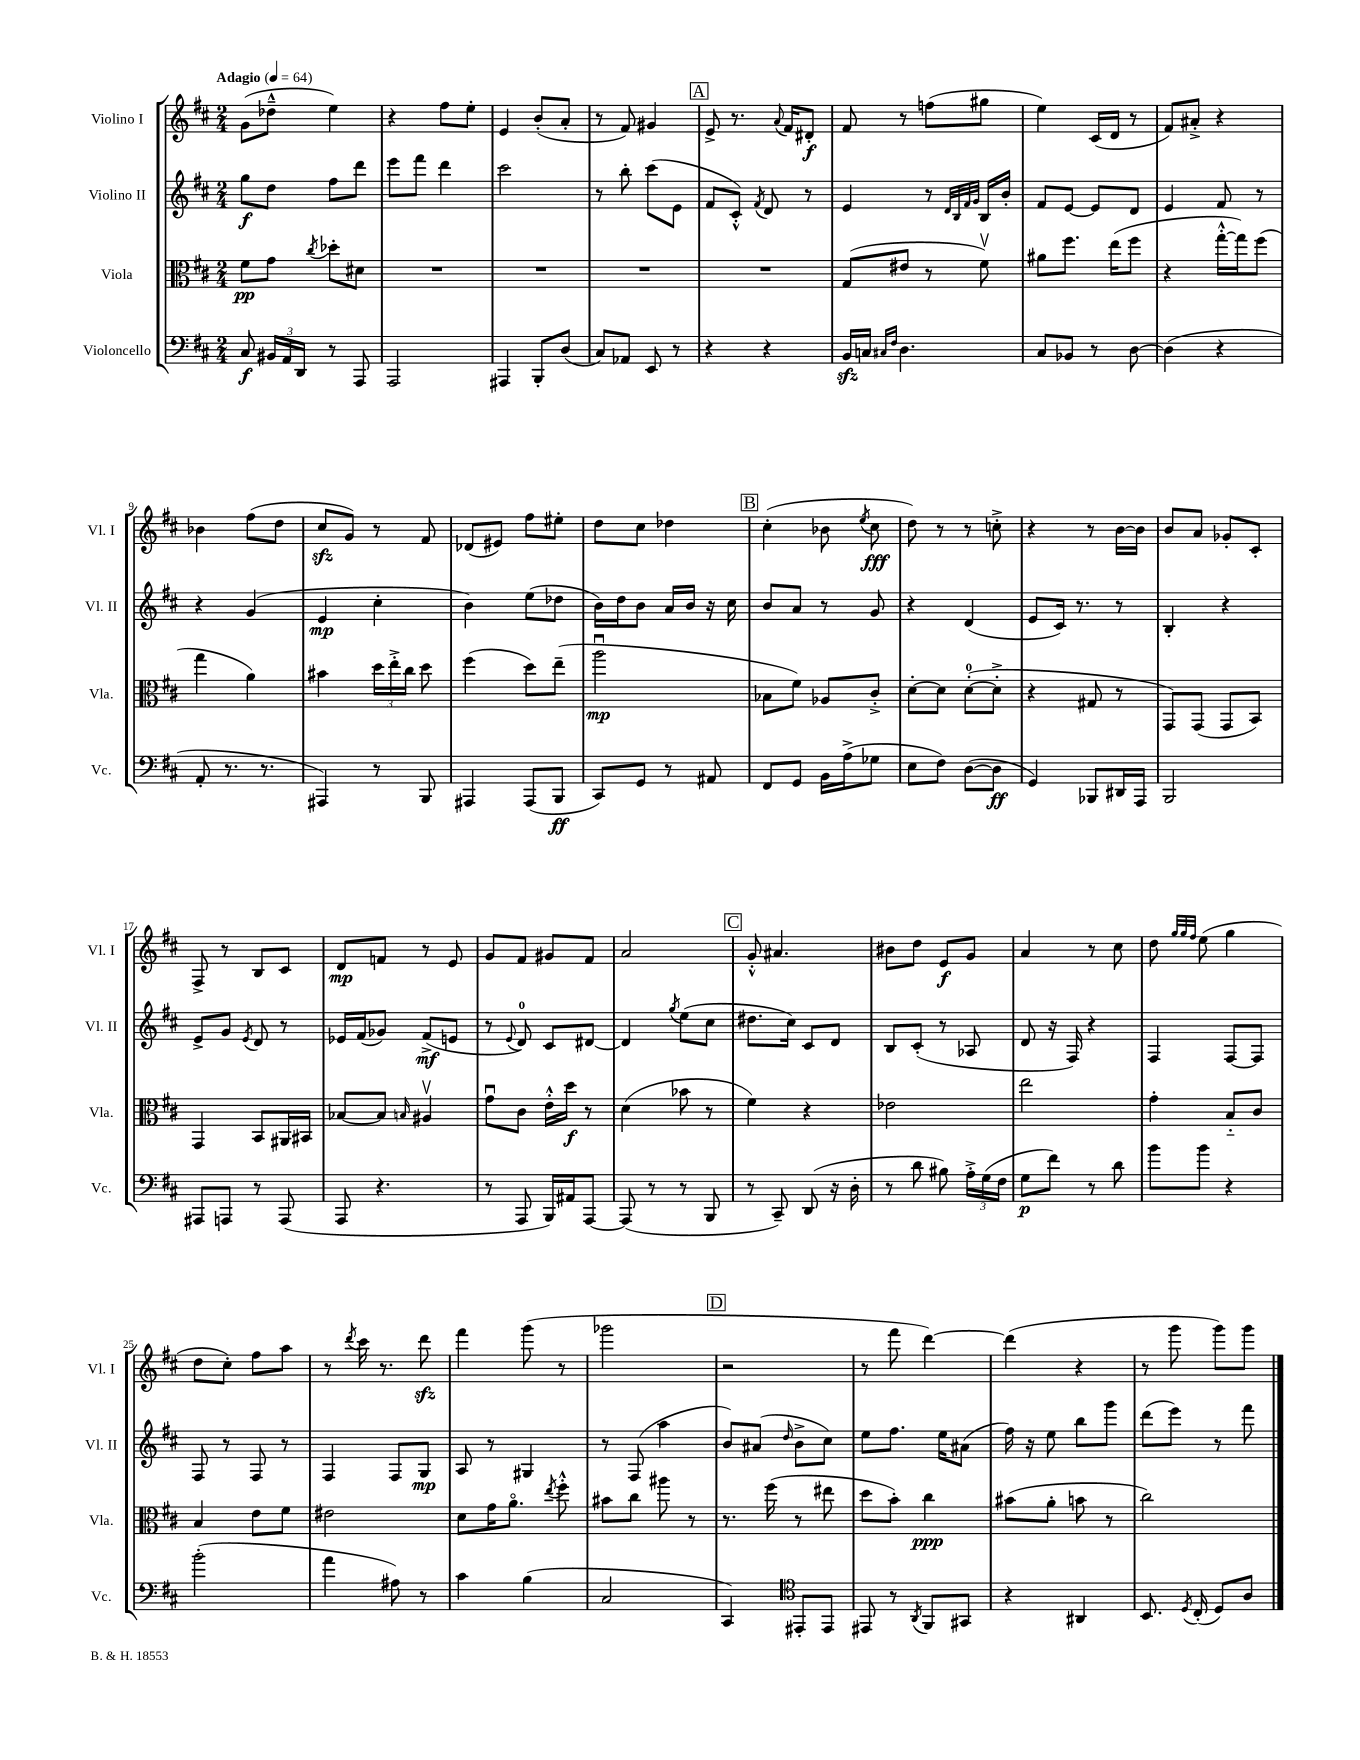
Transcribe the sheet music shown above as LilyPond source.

<<
\new StaffGroup <<
\new Staff = "s0" \with { instrumentName = "Violino I" shortInstrumentName = "Vl. I" } {
    \clef treble \key d \major \numericTimeSignature \time 2/4 \tempo "Adagio" 4 = 64
    \autoBeamOff g'8[( des''8]---^ e''4) |
    r4 fis''8[ e''8]-. |
    e'4 b'8[-.( a'8]-. |
    r8 fis'8) gis'4 |
    \mark \markup { \box "A" } e'8-> r8. \appoggiatura { a'8 } fis'16[ dis'8]-.\f |
    fis'8 r8 f''8[( gis''8] |
    e''4) cis'16[( d'16] r8 |
    fis'8[) ais'8]-.-> r4 |
    bes'4 fis''8[( d''8] |
    cis''8[\sfz g'8]) r8 fis'8 |
    des'8[( eis'8]) fis''8[ eis''8]-. |
    d''8[ cis''8] des''4 |
    \mark \markup { \box "B" } cis''4-.( bes'8 \acciaccatura { e''8 } cis''8\fff |
    d''8) r8 r8 c''8-.-> |
    r4 r8 b'16[~ b'16] |
    b'8[ a'8] ges'8[-. cis'8]-. |
    fis8-> r8 b8[ cis'8] |
    d'8[\mp f'8] r8 e'8 |
    g'8[ fis'8] gis'8[ fis'8] |
    a'2 |
    \mark \markup { \box "C" } g'8-.-^ ais'4. |
    bis'8[ d''8] e'8[\f g'8] |
    a'4 r8 cis''8 |
    d''8 \grace { g''32[ g''32 fis''32] } e''8( g''4 |
    d''8[ cis''8]-.) fis''8[ a''8] |
    r8 \acciaccatura { d'''8 } cis'''16 r8. d'''8\sfz |
    fis'''4 g'''8( r8 |
    ges'''2 |
    \mark \markup { \box "D" } r2 |
    r8 fis'''8 d'''4~) |
    d'''4( r4 |
    r8 g'''8 g'''8[) g'''8] \bar "|." |
}
\new Staff = "s1" \with { instrumentName = "Violino II" shortInstrumentName = "Vl. II" } {
    \clef treble \key d \major \numericTimeSignature \time 2/4
    \autoBeamOff g''8[\f d''8] fis''8[ d'''8] |
    e'''8[ fis'''8] d'''4 |
    cis'''2 |
    r8 b''8-. cis'''8[( e'8] |
    \mark \markup { \box "A" } fis'8[ cis'8]-.-^) \acciaccatura { fis'8 } d'8 r8 |
    e'4 r8 \grace { d'32[ b32 fis'32 g'32] } b16[ b'16]-. |
    fis'8[ e'8]~ e'8[ d'8] |
    e'4 fis'8 r8 |
    r4 g'4( |
    e'4\mp cis''4-. |
    b'4) e''8[( des''8] |
    b'16[) d''16 b'8] a'16[ b'16] r16 cis''16 |
    \mark \markup { \box "B" } b'8[ a'8] r8 g'8 |
    r4 d'4( |
    e'8[ cis'16]) r8. r8 |
    b4-. r4 |
    e'8[-> g'8] \acciaccatura { e'8 } d'8 r8 |
    ees'16[ fis'16( ges'8]) fis'8[->\mf( e'8] |
    r8 \appoggiatura { e'8 } d'8-0) cis'8[ dis'8]~ |
    dis'4 \acciaccatura { g''8 } e''8[( cis''8] |
    \mark \markup { \box "C" } dis''8.[ cis''16]) cis'8[ d'8] |
    b8[ cis'8]-.( r8 aes8 |
    d'8 r16 fis16) r4 |
    fis4 fis8[~ fis8] |
    fis8 r8 fis8 r8 |
    fis4 fis8[ g8]\mp |
    a8 r8 gis4 |
    r8 fis8( a''4 |
    \mark \markup { \box "D" } b'8[) ais'8]( \grace { d''16 } b'8[-> cis''8]) |
    e''8[ fis''8.] e''16[ ais'8]( |
    fis''16) r16 e''8 b''8[ g'''8] |
    d'''8[( e'''8]) r8 fis'''8 \bar "|." |
}
\new Staff = "s2" \with { instrumentName = "Viola" shortInstrumentName = "Vla." } {
    \clef alto \key d \major \numericTimeSignature \time 2/4
    \autoBeamOff fis'8[\pp g'8] \acciaccatura { cis''8 } des''8[-. dis'8] |
    R2 |
    R2 |
    R2 |
    \mark \markup { \box "A" } R2 |
    g8[( eis'8] r8 fis'8\upbow) |
    ais'8[ fis''8.] e''16[( fis''8] |
    r4 g''16[~-.-^ g''16) fis''8]( |
    g''4 a'4) |
    bis'4 \tuplet 3/2 { d''16[ e''16-.-> cis''16] } d''8 |
    fis''4( d''8[) e''8]--( |
    a''2\downbow\mp |
    \mark \markup { \box "B" } bes8[ fis'8]) aes8[ cis'8]-.-> |
    d'8[~-. d'8] d'8[-0~-.( d'8]-.-> |
    r4 gis8 r8 |
    g,8[) g,8]( g,8[ b,8]) |
    g,4 b,8[ ais,16 bis,16] |
    bes8[~ bes8] \grace { b16 } ais4\upbow |
    g'8[\downbow cis'8] e'16[-.-^ d''16]\f r8 |
    d'4( bes'8 r8 |
    \mark \markup { \box "C" } fis'4) r4 |
    ees'2 |
    e''2 |
    g'4-. b8[-_ cis'8] |
    b4 e'8[ fis'8] |
    eis'2 |
    d'8[ g'16 a'8.]\flageolet \acciaccatura { e''8 } fis''8-.-^ |
    bis'8[ cis''8] ais''8 r8 |
    \mark \markup { \box "D" } r8. fis''16( r8 eis''8 |
    d''8[ b'8]-.) cis''4\ppp |
    bis'8[( a'8]-. b'8 r8 |
    cis''2) \bar "|." |
}
\new Staff = "s3" \with { instrumentName = "Violoncello" shortInstrumentName = "Vc." } {
    \clef bass \key d \major \numericTimeSignature \time 2/4
    \autoBeamOff cis8\f \tuplet 3/2 { bis,16[ a,16 d,16] } r8 a,,8 |
    a,,2 |
    ais,,4 b,,8[-. d8]( |
    cis8[) aes,8] e,8 r8 |
    \mark \markup { \box "A" } r4 r4 |
    b,16[\sfz c16] \grace { cis16[ fis16] } d4. |
    cis8[ bes,8] r8 d8~ |
    d4( r4 |
    a,8-. r8. r8. |
    ais,,4) r8 b,,8 |
    ais,,4 ais,,8[( b,,8]\ff |
    cis,8[) g,8] r8 ais,8 |
    \mark \markup { \box "B" } fis,8[ g,8] b,16[ a16->( ges8] |
    e8[ fis8]) d8[~( d8]\ff |
    g,4) bes,,8[ dis,16 a,,16] |
    b,,2 |
    ais,,8[ a,,8] r8 a,,8( |
    a,,8 r4. |
    r8 a,,8 b,,16[) ais,16 a,,8]~ |
    a,,8( r8 r8 b,,8 |
    \mark \markup { \box "C" } r8 cis,8--) d,8( r16 d16-. |
    r8 d'8 bis8) \tuplet 3/2 { a16[-.-> g16( fis16] } |
    g8[\p fis'8]) r8 d'8 |
    b'8[ b'8] r4 |
    b'2-.( |
    a'4 ais8) r8 |
    cis'4 b4( |
    cis2 |
    \mark \markup { \box "D" } cis,4) \clef tenor eis,8[-. eis,8] |
    eis,8 r8 \acciaccatura { a,8 } fis,8[ gis,8] |
    r4 ais,4 |
    b,8. \acciaccatura { d8 } cis16-.( d8[) a8] \bar "|." |
}
>>
>>
